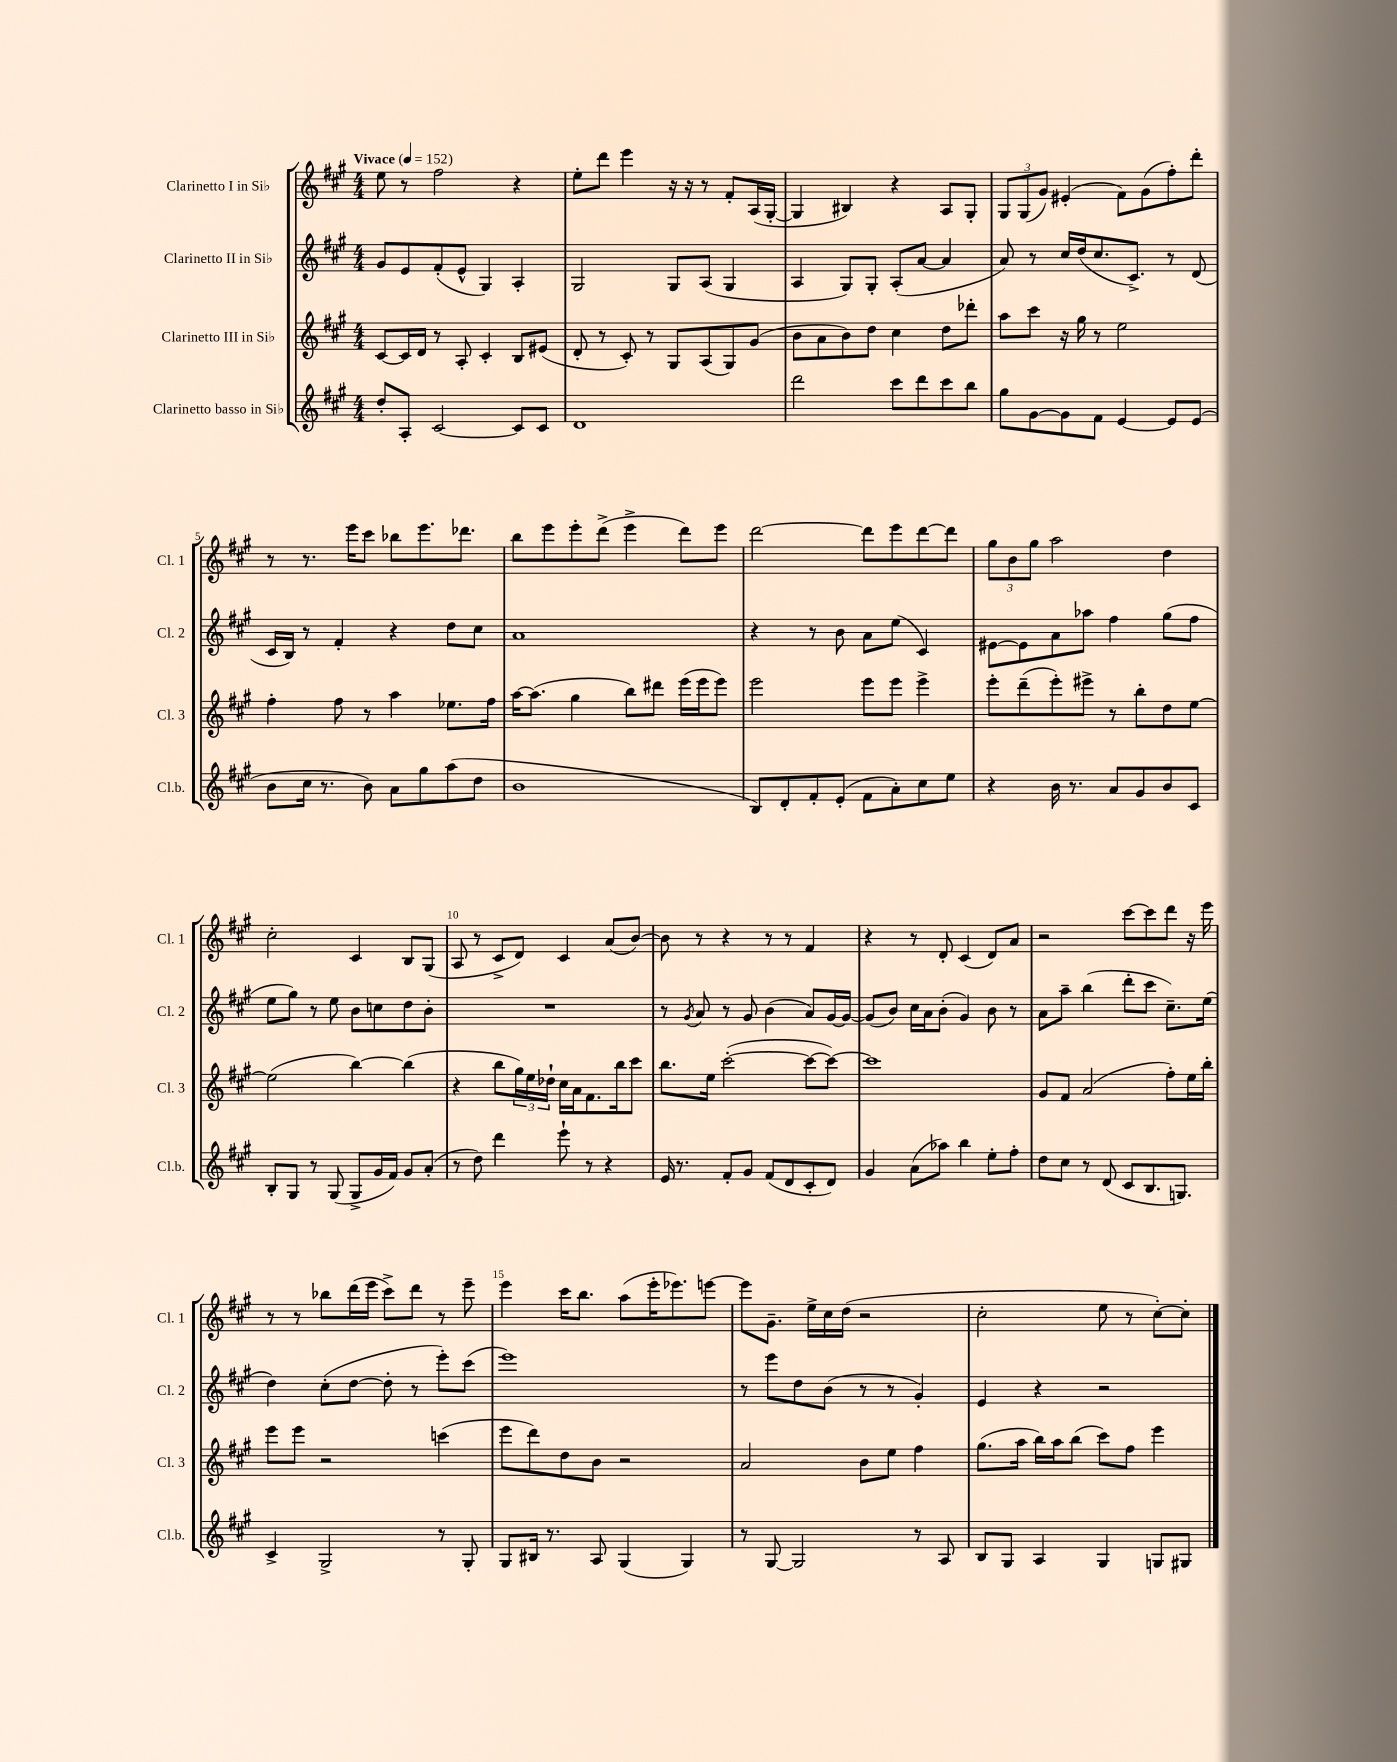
<<
\new StaffGroup <<
\new Staff = "s0" \with { instrumentName = "Clarinetto I in Sib" shortInstrumentName = "Cl. 1" } {
    \clef treble \key a \major \numericTimeSignature \time 4/4 \tempo "Vivace" 4 = 152
    e''8 r8 fis''2 r4 |
    e''8-. d'''8 e'''4 r16 r16 r8 fis'8-. a16( gis16~-. |
    gis4 bis4) r4 a8 gis8-. |
    \tuplet 3/2 { gis8 gis8( gis'8) } eis'4-.( fis'8) gis'8( fis''8-.) d'''8-. |
    r8 r8. e'''16 cis'''8 bes''8 e'''8. des'''8. |
    b''8 e'''8 e'''8-. d'''8->( e'''4-> d'''8) e'''8 |
    d'''2~ d'''8 e'''8 d'''8~ d'''8 |
    \tuplet 3/2 { gis''8 b'8 gis''8 } a''2 d''4 |
    cis''2-. cis'4 b8 gis8( |
    a8 r8 cis'8-> d'8) cis'4 a'8( b'8~) |
    b'8 r8 r4 r8 r8 fis'4 |
    r4 r8 d'8-. cis'4( d'8) a'8 |
    r2 cis'''8~ cis'''8 d'''8 r16 e'''16 |
    r8 r8 bes''8 d'''16( e'''16 cis'''8->) d'''8 r8 e'''8-- |
    e'''4 cis'''16 b''8. a''8( e'''16-. ees'''8.) e'''8~ |
    e'''8 gis'8.-- e''16-> cis''16 d''16( r2 |
    cis''2-. e''8 r8 cis''8~-.) cis''8-. \bar "|." |
}
\new Staff = "s1" \with { instrumentName = "Clarinetto II in Sib" shortInstrumentName = "Cl. 2" } {
    \clef treble \key a \major \numericTimeSignature \time 4/4
    gis'8 e'8 fis'8-.( e'8-^ gis4) a4-. |
    gis2 gis8 a8( gis4 |
    a4 gis8) gis8-. a8-.( a'8~ a'4 |
    a'8) r8 cis''16 d''16( cis''8. cis'8.->) r8 d'8( |
    cis'16 b16) r8 fis'4-. r4 d''8 cis''8 |
    a'1 |
    r4 r8 b'8 a'8 e''8( cis'4) |
    eis'8~ eis'8 a'8 aes''8 fis''4 gis''8( fis''8 |
    e''8 gis''8) r8 e''8 b'8 c''8 d''8 b'8-. |
    R1 |
    r8 \acciaccatura { gis'8 } a'8 r8 gis'8 b'4( a'8) gis'16~ gis'16~ |
    gis'8( b'8) cis''16 a'16 b'8-.( gis'4) b'8 r8 |
    a'8 a''8-- b''4( d'''8-. cis'''8 cis''8.--) e''16( |
    d''4) cis''8-.( d''8~ d''8-. r8 e'''8-.) cis'''8( |
    e'''1) |
    r8 e'''8 d''8 b'8( r8 r8 gis'4-.) |
    e'4 r4 r2 \bar "|." |
}
\new Staff = "s2" \with { instrumentName = "Clarinetto III in Sib" shortInstrumentName = "Cl. 3" } {
    \clef treble \key a \major \numericTimeSignature \time 4/4
    cis'8~ cis'16 d'16 r8 a8-. cis'4-. b8 eis'8( |
    d'8-. r8 cis'8-.) r8 gis8 a8( gis8) gis'8( |
    b'8 a'8 b'8) d''8 cis''4 d''8 des'''8-. |
    a''8 cis'''8 r16 gis''16 r8 e''2 |
    fis''4-. fis''8 r8 a''4 ees''8. fis''16 |
    a''16~ a''8.( gis''4 b''8) dis'''8 e'''16( e'''16 e'''8) |
    e'''2 e'''8 e'''8 e'''4-> |
    e'''8-. d'''8--( e'''8-.) eis'''8-> r8 b''8-. d''8 e''8~ |
    e''2( b''4~) b''4( |
    r4 b''8 \tuplet 3/2 { gis''16) e''16 des''16-! } cis''16 a'16 fis'8. b''16 cis'''8 |
    b''8. e''16 cis'''2~-.( cis'''8~ cis'''8~) |
    cis'''1 |
    gis'8 fis'8 a'2( fis''8-.) e''16 b''16-. |
    e'''8 e'''8 r2 c'''4( |
    e'''8 d'''8) d''8 b'8 r2 |
    a'2 b'8 e''8 fis''4 |
    gis''8.( a''16 b''16) a''16 b''8( cis'''8) fis''8 e'''4 \bar "|." |
}
\new Staff = "s3" \with { instrumentName = "Clarinetto basso in Sib" shortInstrumentName = "Cl.b." } {
    \clef treble \key a \major \numericTimeSignature \time 4/4
    d''8-. a8-. cis'2~ cis'8 cis'8 |
    d'1 |
    d'''2 cis'''8 d'''8 cis'''8 b''8 |
    gis''8 gis'8~ gis'8 fis'8 e'4~ e'8 e'8( |
    b'8 cis''16 r8. b'8) a'8 gis''8 a''8( d''8 |
    b'1 |
    b8) d'8-. fis'8-. e'8-.( fis'8 a'8-.) cis''8 e''8 |
    r4 b'16 r8. a'8 gis'8 b'8 cis'8 |
    b8-. gis8 r8 gis8( gis8-> gis'16 fis'16) gis'8 a'8-.( |
    r8 d''8) d'''4 e'''8-! r8 r4 |
    e'16 r8. fis'8-. gis'8 fis'8( d'8 cis'8-. d'8) |
    gis'4 a'8( aes''8) b''4 e''8-. fis''8-. |
    d''8 cis''8 r8 d'8( cis'8 b8. g8.) |
    cis'4-> gis2-> r8 gis8-. |
    gis8 bis16 r8. a8 gis4( gis4) |
    r8 gis8~ gis2 r8 a8 |
    b8 gis8 a4 gis4 g8 gis8 \bar "|." |
}
>>
>>
\layout { \context { \Score \override BarNumber.break-visibility = ##(#f #t #t) barNumberVisibility = #(every-nth-bar-number-visible 5) } }
